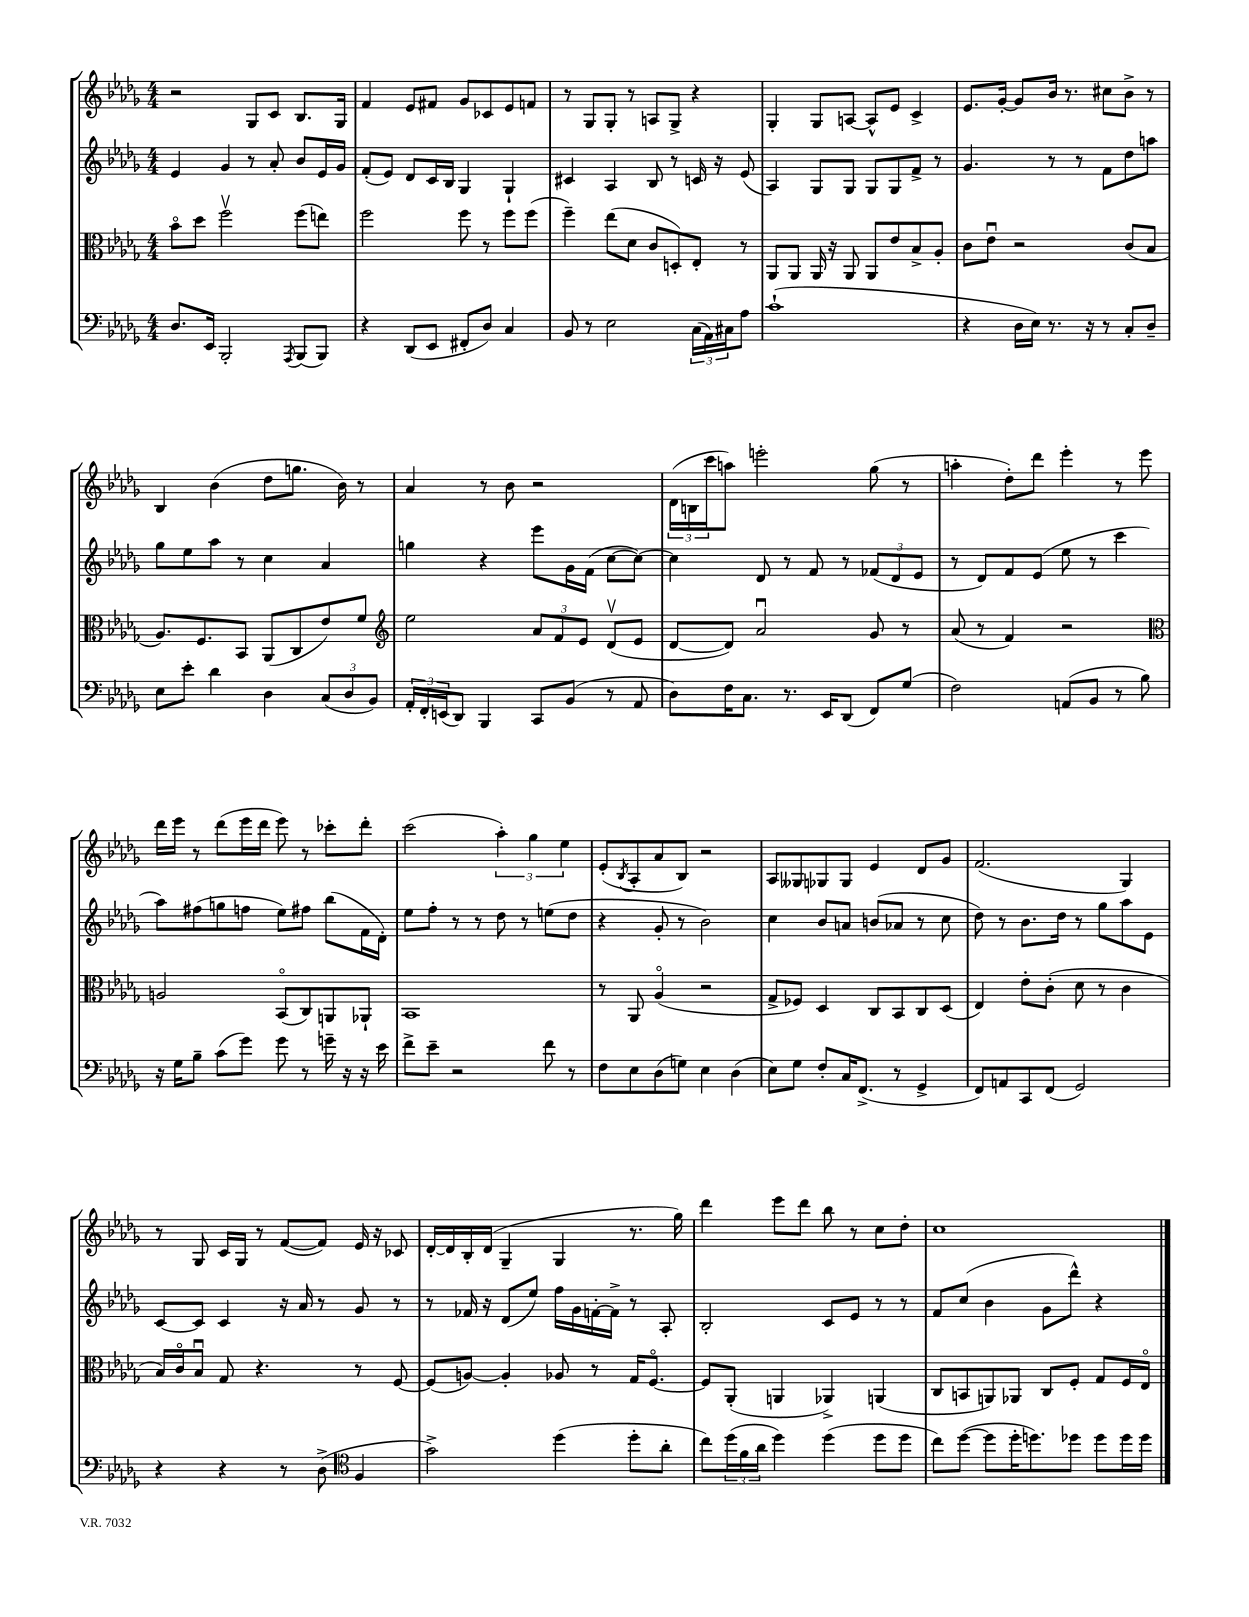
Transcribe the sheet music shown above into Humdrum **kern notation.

**kern	**kern	**kern	**kern
*part4	*part3	*part2	*part1
*staff4	*staff3	*staff2	*staff1
*clefF4	*clefC3	*clefG2	*clefG2
*k[b-e-a-d-g-]	*k[b-e-a-d-g-]	*k[b-e-a-d-g-]	*k[b-e-a-d-g-]
*M4/4	*M4/4	*M4/4	*M4/4
=137	=137	=137	=137
8.D-/L	8b-\L	4e-/	2r
.	8dd-\J	.	.
16EE-/Jk	.	.	.
2BBB-'/	2ffv\	4g-/	.
.	.	8r	8G-/L
.	.	8a-'/	8c/J
8qAAA-/	.	.	.
(8BBB-/L	(8ff\L	8b-/L	8.B-/L
8BBB-/J)	8een\J)	16e-/L	.
.	.	16g-/JJ	16G-/Jk
=138	=138	=138	=138
4r	2ff\	(8f'/L	4f/
.	.	8e-/J)	.
(8DD-/L	.	8d-/L	8e-/L
8EE-/J	.	16c/L	8f#X/J
.	.	16B-/JJ	.
8FF#X'/L	8ff\	4G-/	8g-/L
8D-/J)	8r	.	8c-X/
4C/	8ff\L	4G-`/	8e-/
.	(8ff\J	.	8fn/J
=139	=139	=139	=139
8BB-/	4ff~\)	4c#X/	8r
8r	.	.	8G-/L
2E-\	(8ee-\L	4A-/	8G-'/J
.	8d-\J	.	8r
.	8c/L	8B-/	8An/L
.	8Dn'/)	8r	8G-^/J
(24C\LL	8E-'/J	16cn/	4r
24AA-\)	.	.	.
.	.	16r	.
24C#X\J	.	.	.
8A-\J	8r	(8e-/	.
=140	=140	=140	=140
(1c`	8AA-/L	4A-/)	4G-'/
.	8AA-/J	.	.
.	16AA-/	8G-/L	8G-/L
.	16r	.	.
.	8AA-/	8G-/J	[8An/J
.	8AA-/L	8G-/L	8A^^/L]
.	8e-/	8G-/	8e-/J
.	8B-^/	8f^/J	4c^/
.	8A-'/J	8r	.
=141	=141	=141	=141
4r	8c\L	4.g-/	8.e-/L
.	8e-u\J	.	.
.	.	.	[16g-'/Jk
16D-\LL	2r	.	8g-/L]
16E-\JJ)	.	.	.
8.r	.	8r	16b-/Jk
.	.	.	8.r
.	.	8r	.
16r	.	.	.
8r	.	8f\L	8cc#X\L
8C'/L	(8c/L	8dd-\	8b-^\J
8D-~/J	8B-/J	8aan\J	8r
!!LO:LB:g=z
=142	=142	=142	=142
8E-\L	8.A-/L)	8gg-\L	4B-/
8e-'\J	.	8ee-\	.
.	8.F/	.	.
4d-\	.	8aa-\J	(4b-\
.	8BB-/J	8r	.
4D-\	(8AA-/L	4cc\	8dd-\L
.	8C/	.	8.ggn\J
(12C/L	8e-/)	4a-/	.
.	.	.	16b-\)
12D-/	.	.	.
.	8f/J	.	8r
12BB-/J)	.	.	.
=143	=143	=143	=143
*	*clefG2	*	*
24AA-'/LL	2ee-\	4ggn\	4a-/
24FF'/	.	.	.
(24EEn/J	.	.	.
8DD-/J)	.	.	.
4BBB-/	.	4r	8r
.	.	.	8b-\
8CC/L	12a-/L	8eee-\L	2r
.	12f/	.	.
(8BB-/J	.	16g-\L	.
.	12e-/J	.	.
.	.	(16f\JJ	.
8r	(8d-v/L	[8cc\L	.
8AA-/	8e-/J	8cc\J_)	.
=144	=144	=144	=144
8D-\L)	[8d-/L	4cc\]	(24d-\LL
.	.	.	24Bn\
.	.	.	24ccc\J
16F\K	8d-/J])	.	8aan\J)
8.C\J	.	.	.
.	2a-u/	8d-/	2eeen'\
8.r	.	8r	.
.	.	8f/	.
16EE-/KL	.	.	.
(8DD-/J	.	8r	.
8FF/L)	8g-/	(12f-X/L	(8gg-\
.	.	12d-/	.
(8G-/J	8r	.	8r
.	.	12e-/J	.
=145	=145	=145	=145
2F\)	(8a-/	8r	4aan'\
.	8r	8d-/L)	.
.	4f/)	8f/	8dd-'\L)
.	.	(8e-/J	8ddd-\J
(8AAn/L	2r	8ee-\	4eee-'\
8BB-/J	.	8r	.
8r	.	4ccc\	8r
8B-\)	.	.	8eee-\
!!LO:LB:g=z
=146	=146	=146	=146
*	*clefC3	*	*
16r	2An/	8aa-\L)	16ddd-\LL
16G-\KL	.	.	16eee-\JJ
8B-~\J	.	(8ff#X\	8r
(8c\L	.	8ggn\	(8ddd-\L
8g-\J)	.	8ffn\J	16eee-\L
.	.	.	16ddd-\JJ
8g-\	(8BB-/L	8ee-\L)	8eee-\)
8r	8C/)	8ff#X\J	8r
16gn~\	8AAn/	(8bb-\L	8ccc-X'\L
16r	.	.	.
16r	8AA-X`/J	16f\L	8ddd-'\J
16e-\	.	16d-'\JJ)	.
=147	=147	=147	=147
8f^\L	1BB-	8ee-\L	(2ccc\
8e-~\J	.	8ff'\J	.
2r	.	8r	.
.	.	8r	.
.	.	8dd-\	6aa-'\)
.	.	8r	.
.	.	.	6gg-\
8f\	.	(8een\L	.
.	.	.	6ee-\
8r	.	8dd-\J	.
=148	=148	=148	=148
8F\L	8r	4r	(8e-'/L
.	.	.	8qB-/
8E-\	8AA-/	.	8A-'/
(8D-\	(4A-/	8g-'/	8a-/
8Gn\J)	.	8r	8B-/J)
4E-\	2r	2b-\)	2r
(4D-\	.	.	.
=149	=149	=149	=149
8E-\L)	8G-^/L	4cc\	8A-/L
8G-\J	8F-X/J)	.	8G--X/
8F'/L	4D-/	8b-/L	8G-X/
16C/K	.	8an/J	8G-/J
(8.FF^/J	.	.	.
.	8C/L	(8bn/L	4e-/
8r	8BB-/	8a-X/J	.
4GG-^/	8C/	8r	8d-/L
.	(8D-/J	8cc\	8g-/J
=150	=150	=150	=150
8FF/L)	4E-/)	8dd-\)	(2.f/
8AAn/	.	8r	.
8CC/	8e-'\L	8.b-\L	.
(8FF/J	(8c'\J	.	.
.	.	16dd-\Jk	.
2GG-/)	8d-\	8r	.
.	8r	8gg-\L	.
.	4c\	8aa-\	4G-/)
.	.	8e-\J	.
!!LO:LB:g=z
=151	=151	=151	=151
4r	16B-/LL)	[8c/L	8r
.	16c/J	.	.
.	8B-u/J	8c/J]	8G-/
4r	8G-/	4c/	16c/LL
.	.	.	16G-/JJ
.	4.r	.	8r
8r	.	16r	([8f/L
.	.	16a-/	.
(8D-^\	.	8r	8f/J])
*clefC4	*	*	*
4F/	8r	8g-/	16e-/
.	.	.	16r
.	[8F/	8r	8c-X/
=152	=152	=152	=152
2g-^\)	(8F/L]	8r	[16d-'/LL
.	.	.	16d-/]
.	[8An/J)	16f-X/	16B-'/
.	.	16r	(16d-/JJ
.	4A'/]	(8d-/L	4G-~/
.	.	8ee-/J)	.
(4dd-\	8A-X/	16ff\LL	4G-/
.	.	16g-\	.
.	8r	[16fn'\	.
.	.	16f^\JJ]	.
8dd-'\L	16G-/KL	8r	8.r
.	[8.F/J	.	.
8a-'\J	.	8A-'/	.
.	.	.	16gg-\)
=153	=153	=153	=153
8cc\L)	8F/L]	2B-'/	4ddd-\
(24dd-\L	(8AA-'/J	.	.
24f\	.	.	.
24a-\JJ	.	.	.
4dd-\)	4AAn/	.	8eee-\L
.	.	.	8ddd-\J
(4dd-\	4AA-X^/)	8c/L	8bb-\
.	.	8e-/J	8r
8dd-\L	(4AAn/	8r	8cc\L
8dd-\J	.	8r	8dd-'\J
=154	=154	=154	=154
8cc\L)	8C/L	8f/L	1cc
([8dd-\J	8BBn/	(8cc/J	.
8dd-\L]	8AAn/)	4b-\	.
16dd-'\K	8AA-X/J	.	.
8.ddn\)	.	.	.
.	8C/L	8g-\L	.
8dd-X\J	8F'/J	8ddd-^^\J)	.
8dd-\L	8G-/L	4r	.
16dd-\L	16F/L	.	.
16dd-\JJ	16E-/JJ	.	.
==	==	==	==
*-	*-	*-	*-
